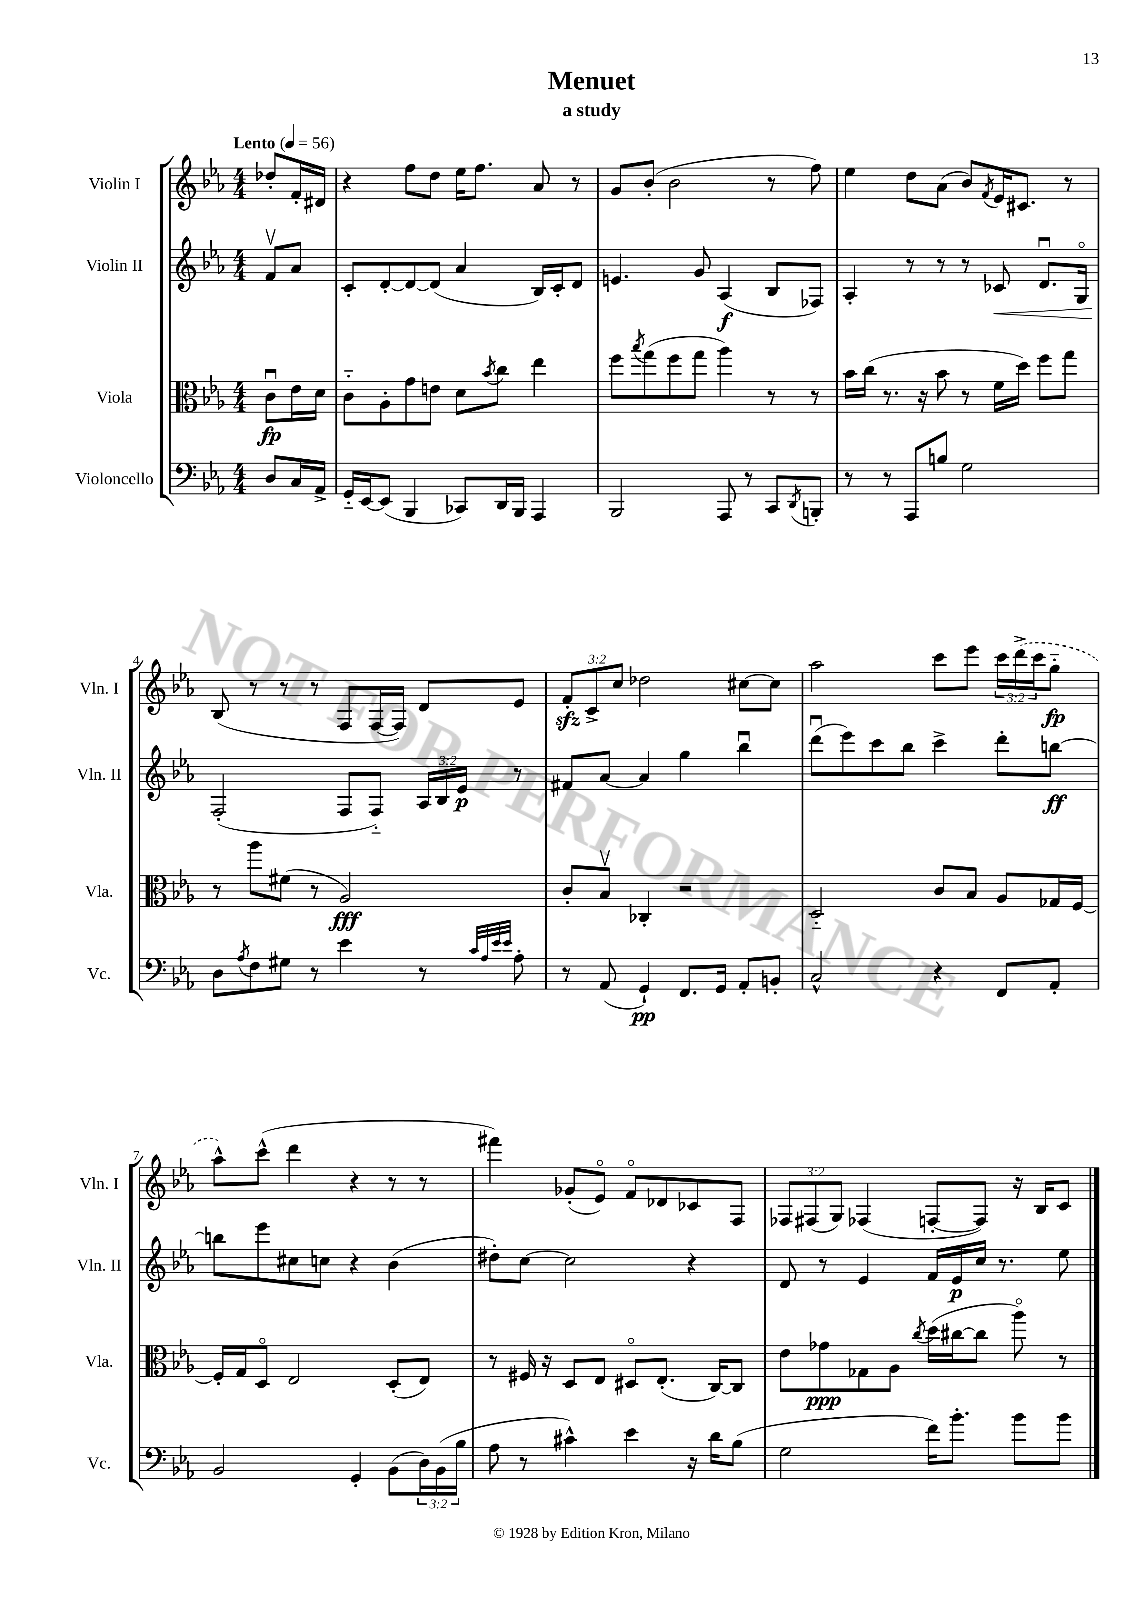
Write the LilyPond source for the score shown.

\header { title = "Menuet" subtitle = "a study" }
<<
\new StaffGroup <<
\new Staff = "s0" \with { instrumentName = "Violin I" shortInstrumentName = "Vln. I" } {
    \clef treble \key ees \major \numericTimeSignature \time 4/4 \override Staff.TupletNumber.text = #tuplet-number::calc-fraction-text \partial 4 \tempo "Lento" 4 = 56
    des''8-. f'16-. dis'16 |
    r4 f''8 d''8 ees''16 f''8. aes'8 r8 |
    g'8 bes'8-.( bes'2 r8 f''8) |
    ees''4 d''8 aes'8( bes'8) \acciaccatura { f'8 } ees'16 cis'8. r8 |
    bes8( r8 r8 r8 f8 f16~ f16) d'8 ees'8 |
    \tuplet 3/2 { f'8-.\sfz c'8-> c''8 } des''2 cis''8~ cis''8 |
    aes''2 c'''8 ees'''8 \tuplet 3/2 { c'''16 \once \slurDashed d'''16->( c'''16 } g''8-_\fp |
    aes''8-^) c'''8-^( d'''4 r4 r8 r8 |
    fis'''4) ges'8-.( ees'8\flageolet) f'8\flageolet des'8 ces'8 f8 |
    \tuplet 3/2 { fes8 fis8( g8) } fes4( f8~-. f8) r16 bes16 c'8 \bar "|." |
}
\new Staff = "s1" \with { instrumentName = "Violin II" shortInstrumentName = "Vln. II" } {
    \clef treble \key ees \major \numericTimeSignature \time 4/4 \override Staff.TupletNumber.text = #tuplet-number::calc-fraction-text \partial 4
    f'8\upbow aes'8 |
    c'8-. d'8~-. d'8~ d'8( aes'4 bes16) c'16-. d'8 |
    e'4. g'8 aes4\f( bes8 fes8) |
    aes4-. r8 r8 r8 ces'8\< d'8.\downbow g16\flageolet |
    f2-.\!( f8 f8-_) \tuplet 3/2 { aes16 bes16 ees'16\p } r8 |
    fis'8 aes'8~ aes'4 g''4 bes''4\downbow |
    d'''8\downbow( ees'''8) c'''8 bes''8 c'''4-> d'''8-. b''8~\ff |
    b''8 ees'''8 cis''8 c''8 r4 bes'4( |
    dis''8-.) c''8~ c''2 r4 |
    d'8 r8 ees'4 f'16 ees'16\p c''16 r8. ees''8 \bar "|." |
}
\new Staff = "s2" \with { instrumentName = "Viola" shortInstrumentName = "Vla." } {
    \clef alto \key ees \major \numericTimeSignature \time 4/4 \partial 4
    c'8\downbow\fp ees'16 d'16 |
    c'8-_ aes8-. g'8 e'8 d'8 \acciaccatura { bes'8 } c''8 ees''4 |
    f''8 \acciaccatura { bes''8 } g''8( f''8 g''8 aes''4) r8 r8 |
    bes'16 c''16( r8. r16 bes'8 r8 f'16 d''16) f''8 g''8 |
    r8 aes''8 fis'8( r8 aes2\fff) |
    c'8-. bes8\upbow ces4-. r2 |
    d2-_ c'8 bes8 aes8 ges16 f16~ |
    f16-. g16 d8\flageolet ees2 d8-.( ees8) |
    r8 fis16 r16 d8 ees8 dis8\flageolet ees8.-.( c16~) c8 |
    ees'8 ges'8\ppp ges8 aes8 \acciaccatura { c''8 } d''16( cis''16~ cis''8 aes''8\flageolet) r8 \bar "|." |
}
\new Staff = "s3" \with { instrumentName = "Violoncello" shortInstrumentName = "Vc." } {
    \clef bass \key ees \major \numericTimeSignature \time 4/4 \override Staff.TupletNumber.text = #tuplet-number::calc-fraction-text \partial 4
    d8 c16 aes,16-> |
    g,16-_ ees,16~ ees,8( bes,,4 ces,8) d,16 bes,,16 aes,,4 |
    bes,,2 aes,,8 r8 c,8 \acciaccatura { d,8 } b,,8-. |
    r8 r8 aes,,8 b8 g2 |
    d8 \acciaccatura { aes8 } f8 gis8 r8 ees'4 r8 \grace { c'32 aes32 ees'32 ees'32 } aes8-. |
    r8 aes,8( g,4-!\pp) f,8. g,16 aes,8-. b,8-. |
    c2-^ r4 f,8 aes,8-. |
    bes,2 g,4-. bes,8( \tuplet 3/2 { d16) bes,16( bes16 } |
    aes8 r8 cis'4-^) ees'4 r16 d'16 bes8( |
    g2 f'16) bes'8.-. bes'8 bes'8 \bar "|." |
}
>>
>>
